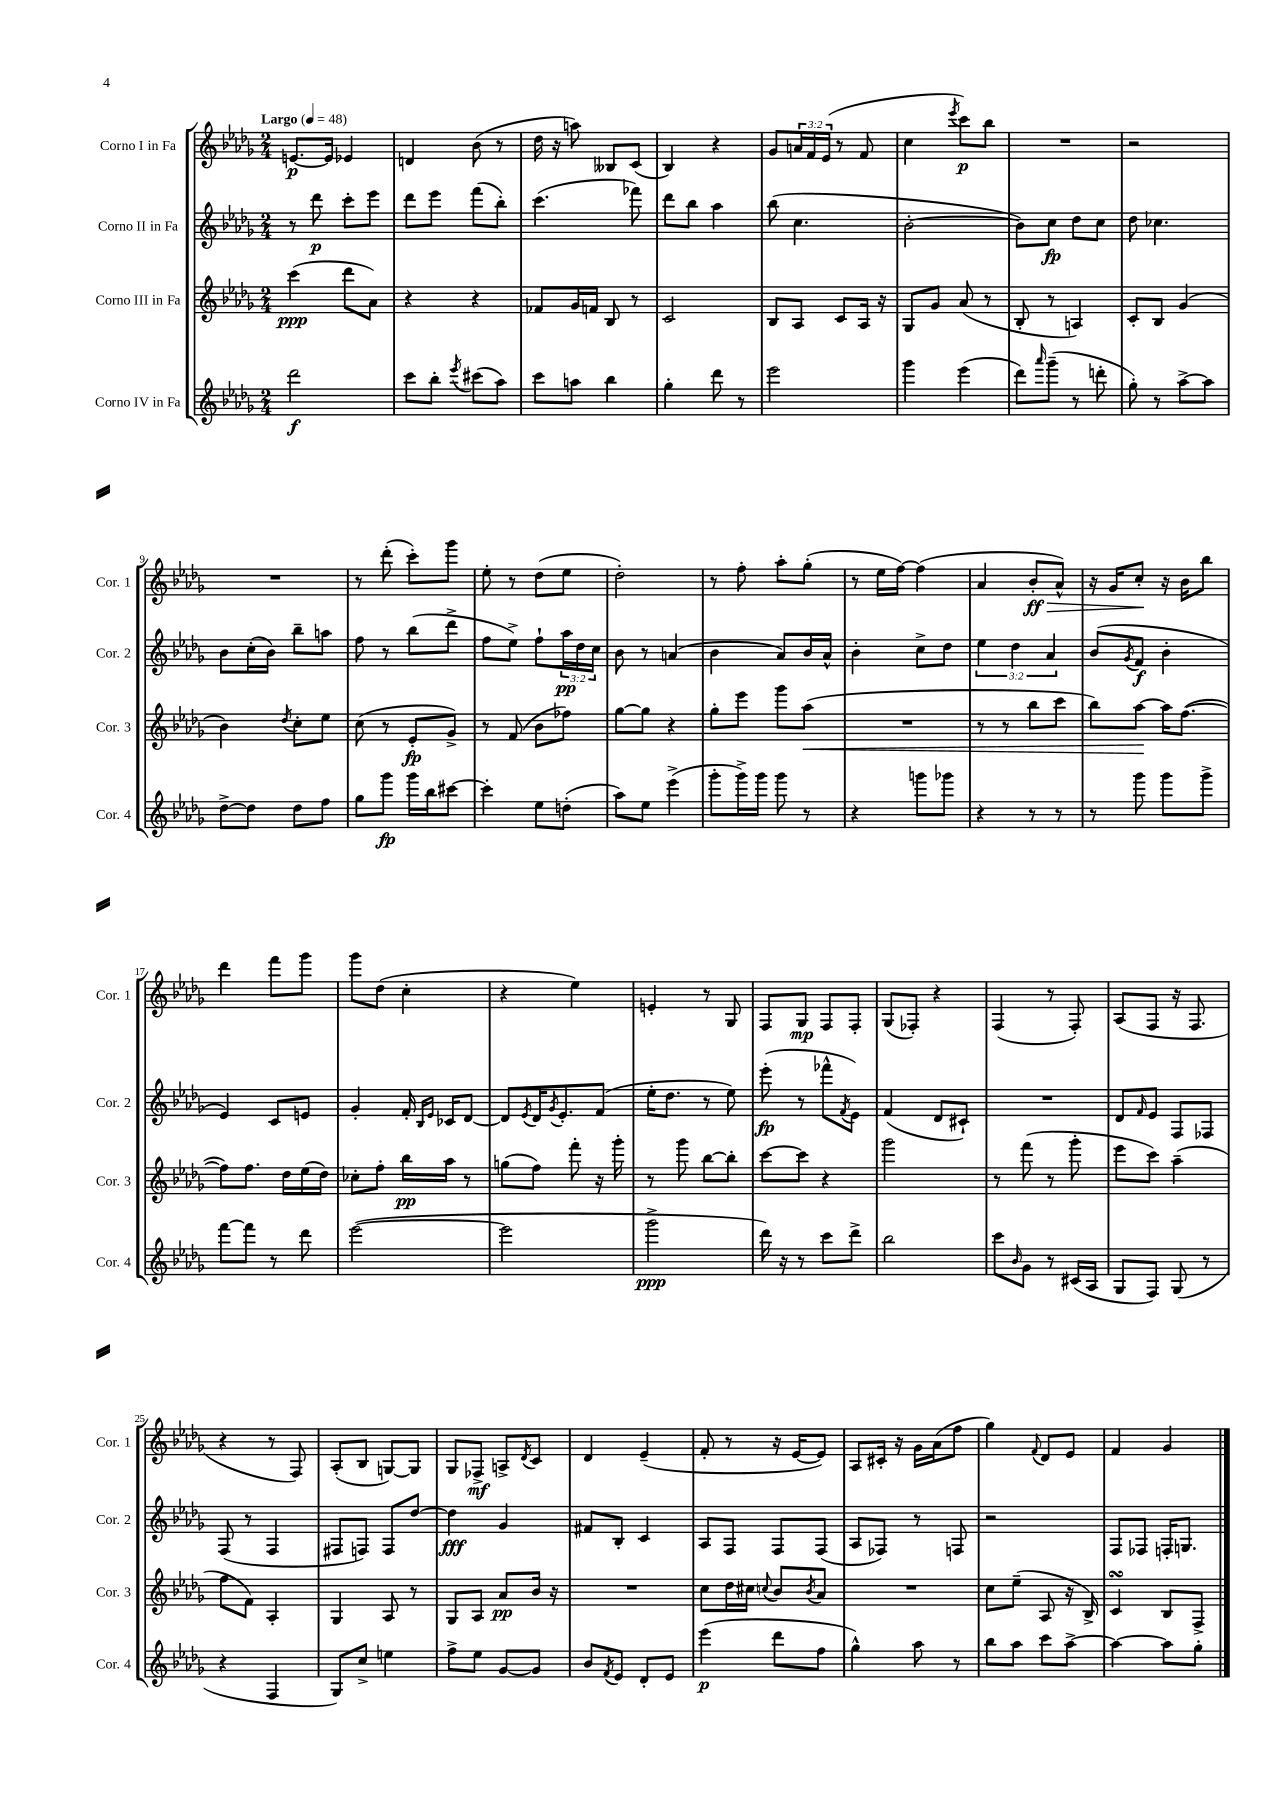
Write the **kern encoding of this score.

**kern	**kern	**kern	**kern
*staff4	*staff3	*staff2	*staff1
*clefG2	*clefG2	*clefG2	*clefG2
*k[b-e-a-d-g-]	*k[b-e-a-d-g-]	*k[b-e-a-d-g-]	*k[b-e-a-d-g-]
*M2/4	*M2/4	*M2/4	*M2/4
*MM48	*MM48	*MM48	*MM48
2ddd-	(4ccc	8r	[8.e
.	.	8ddd-	.
.	.	.	16e]
.	8ddd-	8ccc'	4e-
.	8a-)	8eee-	.
=	=	=	=
8ccc	4r	8ddd-	4d
8bb-'	.	8eee-	.
8qeee-	.	.	.
(8ccc#	4r	(8fff	(8b-
8aa-)	.	8bb-')	8r
=	=	=	=
8ccc	8f-	(4.ccc	16dd-
.	.	.	16r
8aa	16g-	.	8aa)
.	16f	.	.
4bb-	8B-	.	8B--
.	8r	8fff-)	(8c
=	=	=	=
4gg-'	2c	8ddd-	4B-)
.	.	8bb-	.
8ddd-	.	4aa-	4r
8r	.	.	.
=	=	=	=
2eee-	8B-	(8bb-	8g-
.	8A-	4.cc	24a
.	.	.	24f
.	.	.	(24e-
.	8c	.	8r
.	16A-	.	8f
.	16r	.	.
=	=	=	=
4ggg-	8G-	[2b-'	4cc
.	8g-	.	.
.	.	.	8qeee-
(4eee-	(8a-	.	8ccc)
.	8r	.	8bb-
=	=	=	=
8ddd-)	8B-'	8b-])	2r
16qqaaa-	.	.	.
(8ggg-~	8r	8cc	.
8r	4A)	8dd-	.
8ddd'	.	8cc	.
=	=	=	=
8gg-')	8c'	8dd-	2r
8r	8B-	4.cc-	.
[8aa-^	(4g-	.	.
8aa-]	.	.	.
=	=	=	=
[8dd-^	4b-)	8b-	2r
8dd-]	.	(16cc'	.
.	.	16b-)	.
.	8qdd-	.	.
8dd-	8cc'	8bb-~	.
8ff	8ee-	8aa	.
=	=	=	=
8gg-	(8cc	8ff	8r
8ggg-	8r	8r	(8ddd-'
16ggg-	8e-'	(8bb-	8ccc')
16bb-	.	.	.
[8ccc#	8g-^)	8ddd-^	8ggg-
=	=	=	=
4ccc#']	8r	8ff	8ee-'
.	(8f	8ee-^)	8r
8ee-	8b-	8ff`	(8dd-
(8dd'	8ff-)	24aa-	8ee-
.	.	24dd-	.
.	.	24cc	.
=	=	=	=
8aa-)	[8gg-	8b-	2dd-')
8ee-	8gg-]	8r	.
(4eee-^	4r	(4a	.
=	=	=	=
8ggg-'	8gg-'	4b-	8r
16ggg-^)	8eee-	.	8ff'
16ggg-	.	.	.
8ggg-	8ggg-	8a-)	8aa-'
8r	(8aa-	16b-	(8gg-'
.	.	16a-^^	.
=	=	=	=
4r	2r	4b-'	8r
.	.	.	16ee-
.	.	.	[16ff)
8ggg	.	8cc^	(4ff]
8ggg-	.	8dd-	.
=	=	=	=
4r	8r	6ee-	4a-
.	8r	.	.
.	.	6dd-	.
8r	8bb-	.	8b-'
.	.	6a-	.
8r	8ccc	.	8a-^^)
=	=	=	=
8r	8bb-)	(8b-	16r
.	.	.	16g-
.	.	8qg-	.
8ggg-	[8aa-	8f	8cc'
8ggg-	16aa-]	4b-'	16r
.	([8.ff	.	16b-
8ggg-^	.	.	8bb-
=	=	=	=
[8fff	8ff])	4e-)	4ddd-
8fff]	8.ff	.	.
8r	.	8c	8fff
.	16dd-	.	.
8ddd-	(16ee-	8e	8ggg-
.	16dd-)	.	.
=	=	=	=
([2eee-	8cc-'	4g-'	8ggg-
.	8ff'	.	(8dd-
.	16bb-	16f'	4cc'
.	.	16qqB-	.
.	.	16qqe-	.
.	16aa-	16c-	.
.	8r	[8d-	.
=	=	=	=
2eee-]	(8gg	8d-]	4r
.	.	8qe-	.
.	8ff)	16d-	.
.	.	8qg-	.
.	.	8.e-'	.
.	8fff'	.	4ee-)
.	16r	(8f	.
.	16ggg-'	.	.
=	=	=	=
2ggg-^	8r	16ee-'	4e'
.	.	8.dd-	.
.	8ggg-	.	.
.	[8bb-	8r	8r
.	8bb-']	8ee-)	8G-
=	=	=	=
16ddd-)	[8ccc	(8eee-'	8F
16r	.	.	.
8r	8ccc]	8r	8G-
8ccc	4r	8fff-^^	8F
.	.	8qf	.
8ddd-^	.	8e-)	8F'
=	=	=	=
2bb-	2ggg-	(4f	(8G-
.	.	.	8F-')
.	.	8d-	4r
.	.	8c#`)	.
=	=	=	=
8ccc	8r	2r	(4F
16qqb-	.	.	.
8g-	(8fff	.	.
8r	8r	.	8r
(16c#	8ggg-'	.	8F')
16A-	.	.	.
=	=	=	=
8G-	8eee-	8d-	(8A-
.	.	16qqf	.
8F)	8ccc)	8e-	8F
(8G-	(4aa-~	8F	16r
.	.	.	8.F
8r	.	8F-	.
=	=	=	=
4r	8ff	(8F	4r
.	8f)	8r	.
4F	4A-'	4F	8r
.	.	.	8F)
=	=	=	=
8G-)	4G-	8F#	(8A-'
8cc^	.	8F)	8B-
4ee	8A-	8F	[8G)
.	8r	[8dd-	8G]
=	=	=	=
8ff^	8G-	4dd-]	8G-
8ee-	8A-	.	8F-^
[8g-	8a-	4g-	8A^
.	.	.	8qd-
8g-]	16b-	.	8c
.	16r	.	.
=	=	=	=
8b-	2r	8f#	4d-
8qf	.	.	.
8e-	.	8B-'	.
8d-'	.	4c	(4e-~
8e-	.	.	.
=	=	=	=
(4eee-	8cc	8A-	8f'
.	16dd-	8F	8r
.	16cc#	.	.
.	8qqcc	.	.
8ddd-	8b-	8F	16r
.	.	.	[16e-
.	8qb-	.	.
8ff	8a-	(8F	8e-])
=	=	=	=
4gg-^^)	2r	8A-	8A-
.	.	8F-)	16c#'
.	.	.	16r
8aa-	.	8r	16g-
.	.	.	(16a-
8r	.	8F	8ff
=	=	=	=
8bb-	8cc	2r	4gg-)
8aa-	(8ee-~	.	.
.	.	.	8qqf
8ccc	8A-	.	8d-
[8aa-^	16r	.	8e-
.	16B-^)	.	.
=	=	=	=
4aa-_	4c	8F	4f
.	.	8F-	.
8aa-]	8B-	16F'	4g-
.	.	8.G	.
8gg-'	8F^	.	.
==	==	==	==
*-	*-	*-	*-
